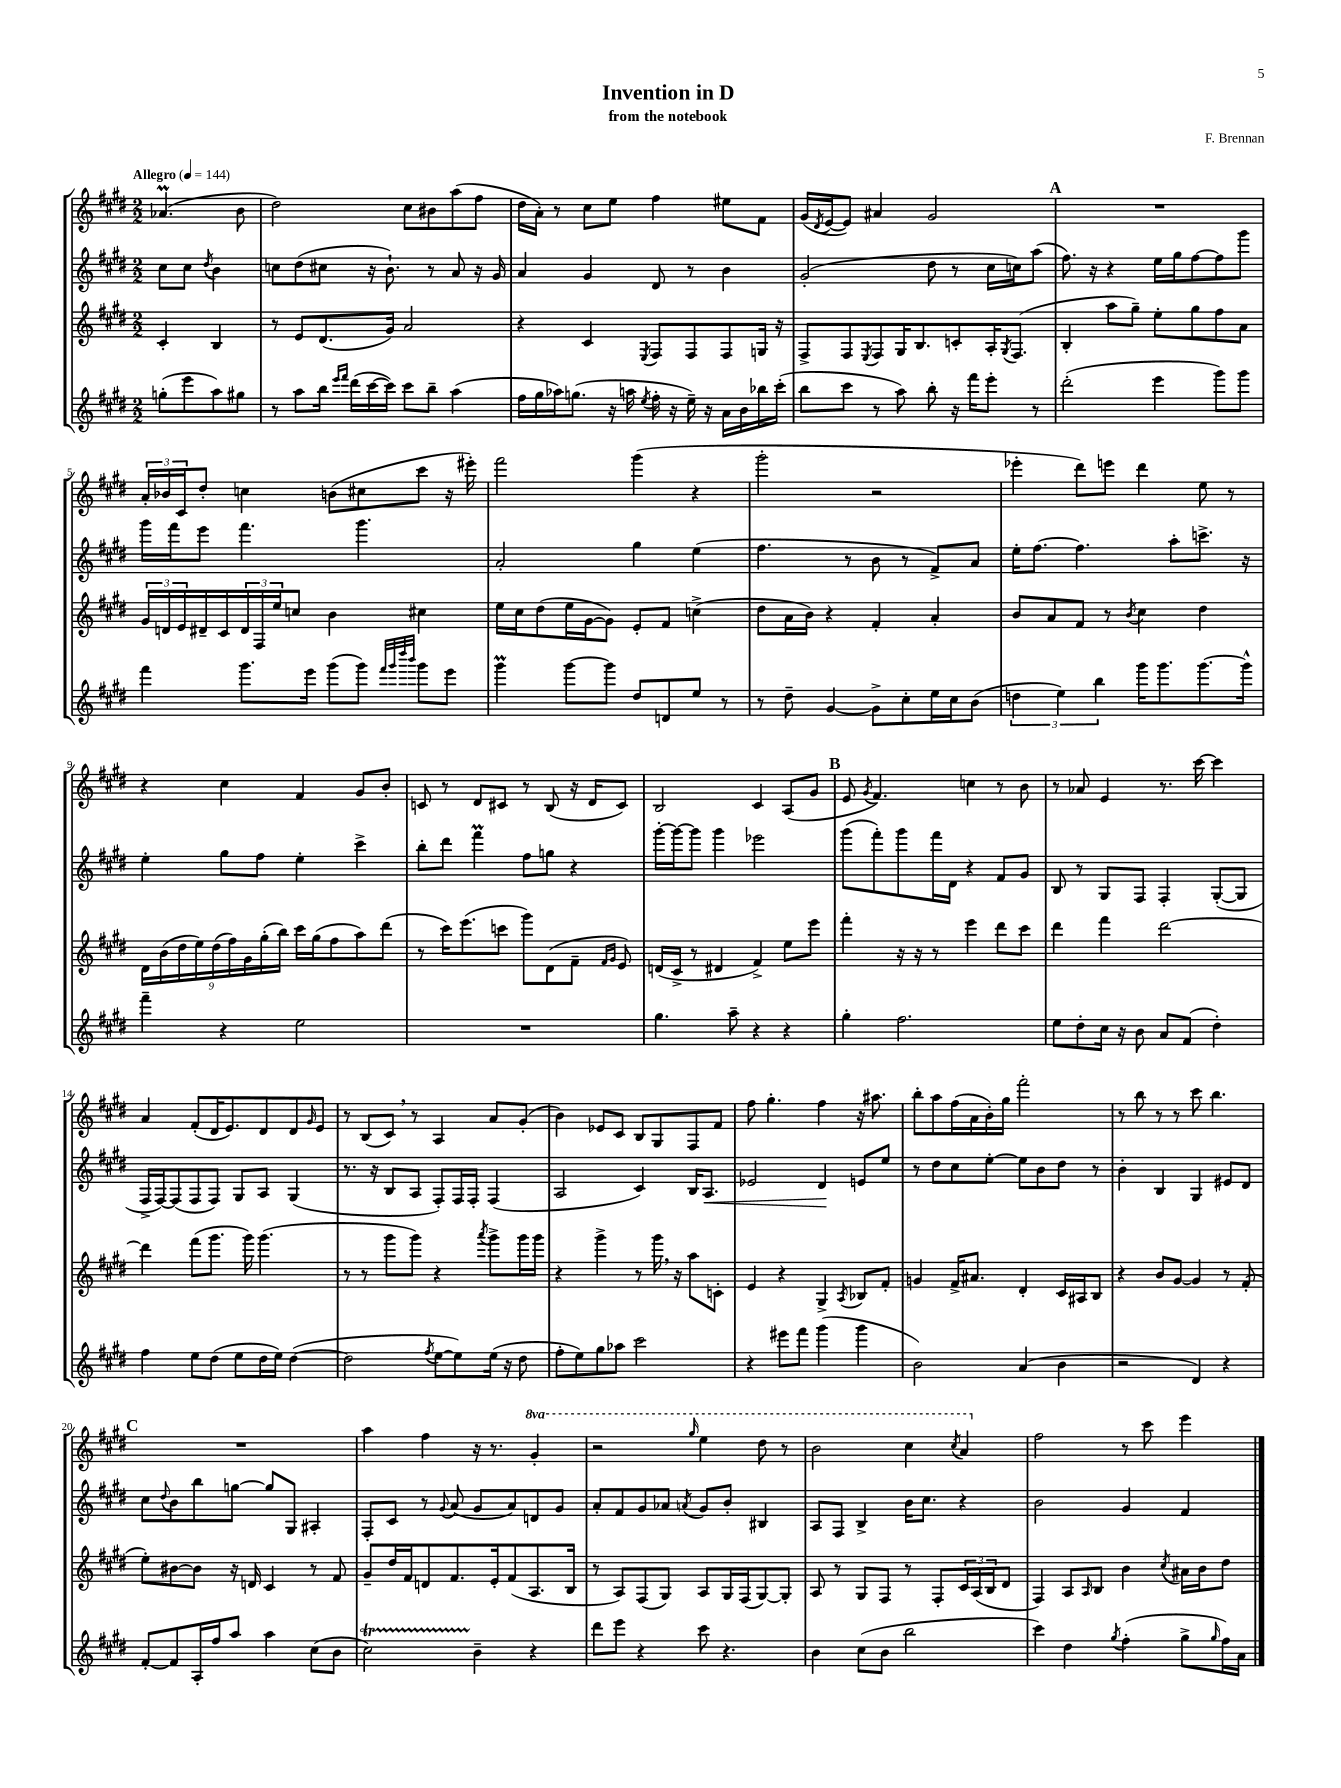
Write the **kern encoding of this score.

**kern	**kern	**kern	**kern
*staff4	*staff3	*staff2	*staff1
*clefG2	*clefG2	*clefG2	*clefG2
*k[f#c#g#d#]	*k[f#c#g#d#]	*k[f#c#g#d#]	*k[f#c#g#d#]
*M2/2	*M2/2	*M2/2	*M2/2
*MM144	*MM144	*MM144	*MM144
(8gg'	4c#'	8cc#	(4.a-
8eee	.	8cc#	.
.	.	8qdd#	.
8aa)	4B	4b	.
8gg#	.	.	8b
=	=	=	=
8r	8r	8cc	2dd#)
8aa	8e	(8dd#	.
16bb	(8.d#	8cc#	.
16qqeee	.	.	.
16qqfff#	.	.	.
(16ddd#	.	.	.
[16ccc#	.	16r	.
16ccc#])	16g#)	8.b`)	.
8ccc#	2a	.	8cc#
8bb~	.	8r	8b#
(4aa	.	8a	(8aa
.	.	16r	8ff#
.	.	16g#	.
=	=	=	=
16ff#	4r	4a	16dd#
16gg#	.	.	16a')
16aa-)	.	.	8r
(8.gg	.	.	.
.	4c#	4g#	8cc#
16r	.	.	8ee
16aa	.	.	.
8qee	8qE	.	.
16ff#'	8F#	8d#	4ff#
16r	.	.	.
16ee~)	8F#	8r	.
16r	.	.	.
16a	8F#	4b	8ee#
16b	.	.	.
16bb-	16G	.	8f#
(16ccc#'	16r	.	.
=	=	=	=
8bb	8F#^	(2g#'	(16g#
.	.	.	8qd#
.	.	.	[16e
8ccc#	8F#	.	8e])
.	8qE	.	.
8r	8F#	.	4a#
8aa)	16G#	.	.
.	8.B	.	.
8bb'	.	8dd#	2g#
16r	8c'	8r	.
16fff#	.	.	.
8eee'	16A'	16cc#	.
.	8qG#	.	.
.	(8.F#	16cc)	.
8r	.	(8aa	.
=	=	=	=
(2ddd#'	4B'	8.ff#)	1r
.	.	16r	.
.	8aa	4r	.
.	8gg#~)	.	.
4eee	8ee'	16ee	.
.	.	16gg#	.
.	8gg#	[8ff#	.
8ggg#)	8ff#	8ff#]	.
8ggg#	8a	8ggg#	.
=	=	=	=
4fff#	24g#	16ggg#	24a'
.	24d	.	24b-
.	.	16fff#	.
.	24e	.	24c#
.	16d#~	8eee	8dd#'
.	16c#	.	.
8.ggg#	24d#	4.fff#	4cc
.	24F#	.	.
.	24ee	.	.
.	8cc	.	.
16eee	.	.	.
(8ggg#	4b	.	(8b
8ggg#)	.	4.ggg#	8cc#
32qqfff#	.	.	.
32qqggg#	.	.	.
32qqdddd#	.	.	.
32qqbbb	.	.	.
8ggg#	4cc#	.	8ccc#
8eee	.	.	16r
.	.	.	16eee#')
=	=	=	=
4ggg#	16ee	2a'	2fff#
.	16cc#	.	.
.	(8dd#	.	.
[8ggg#	16ee	.	.
.	[16g#	.	.
8ggg#]	8g#])	.	.
8dd#	8e'	4gg#	(4ggg#
8d	8f#	.	.
8ee	(4cc^	(4ee	4r
8r	.	.	.
=	=	=	=
8r	8dd#	4.ff#	2ggg#'
8dd#~	16a	.	.
.	16b)	.	.
[4g#	4r	.	.
.	.	8r	.
8g#^]	4f#'	8b	2r
8cc#'	.	8r	.
16ee	4a'	8f#^)	.
16cc#	.	.	.
(8b	.	8a	.
=	=	=	=
6dd	8b	16ee'	4eee-'
.	.	[8.ff#	.
.	8a	.	.
6ee)	.	.	.
.	8f#	4.ff#]	8ddd#)
6bb	.	.	.
.	8r	.	8eee
.	8qb	.	.
16ggg#	4cc#	.	4ddd#
8.ggg#	.	.	.
.	.	8aa'	.
[8.ggg#	4dd#	8.ccc^	8ee
.	.	.	8r
16ggg#^^]	.	16r	.
=	=	=	=
4fff#~	18d#	4ee'	4r
.	(18b	.	.
.	18dd#	.	.
.	18ee)	.	.
.	(18dd#	.	.
4r	.	8gg#	4cc#
.	18ff#)	.	.
.	18g#	.	.
.	.	8ff#	.
.	(18gg#'	.	.
.	18bb)	.	.
2ee	16ccc#	4ee'	4f#
.	(16gg#	.	.
.	8ff#	.	.
.	8aa)	4ccc#^	8g#
.	(8ddd#	.	8b'
=	=	=	=
1r	8r	8bb'	8c
.	16ccc#)	8ddd#	8r
.	(8.eee	.	.
.	.	4fff#	8d#
.	8ccc	.	8c#
.	8ggg#)	8ff#	8r
.	(8d#	8gg	(8B
.	8f#~	4r	16r
.	.	.	16d#
.	16qqf#	.	.
.	16qqg#	.	.
.	8e)	.	8c#)
=	=	=	=
4.gg#	(16d	[16ggg#'	2B
.	16c#^	16ggg#_	.
.	8r	8ggg#]	.
.	4d#	4ggg#	.
8aa~	.	.	.
4r	4f#^)	2eee-	4c#
4r	8ee	.	(8A
.	8eee	.	8g#
=	=	=	=
4gg#'	4fff#'	(8ggg#	8e
.	.	.	8qg#
.	.	8fff#')	4.f#)
2.ff#	16r	8ggg#	.
.	16r	.	.
.	8r	16fff#	.
.	.	16d#	.
.	4eee	4r	4cc
.	8ddd#	8f#	8r
.	8ccc#	8g#	8b
=	=	=	=
8ee	4ddd#	8B	8r
8dd#'	.	8r	8a-
16cc#	4fff#	8G#	4e
16r	.	.	.
8b	.	8F#	.
8a	[2ddd#	4F#'	8.r
(8f#	.	.	.
.	.	.	[16ccc#
4dd#')	.	([8G#'	4ccc#]
.	.	8G#]	.
=	=	=	=
4ff#	4ddd#]	16F#^	4a
.	.	[16F#)	.
.	.	(8F#]	.
8ee	(8fff#	8F#	(8f#'
(8dd#	8.ggg#	8F#)	16d#
.	.	.	8.e)
8ee	.	8G#	.
.	16ggg#)	.	.
16dd#	(4.ggg#	8A	8d#
16ee)	.	.	.
([4dd#	.	(4G#	8d#
.	.	.	16qqg#
.	.	.	8e
=	=	=	=
2dd#]	8r	8.r	8r
.	8r	.	(8B
.	.	16r	.
.	8ggg#	8B	8c#)
.	8ggg#)	8A	8r
8qff#	.	.	.
[8ee	4r	8F#')	4A
8ee])	.	16F#	.
.	.	16F#'	.
.	8qaaa	.	.
(16ee	8ggg#^	(4F#	8a
16r	.	.	.
8dd#	16ggg#	.	(8g#'
.	16ggg#	.	.
=	=	=	=
8ff#'	4r	2A	4b)
8ee)	.	.	.
8gg#	4ggg#^	.	8e-
8aa-	.	.	8c#
2ccc#	8r	4c#)	8B
.	16ggg#	.	8G#
.	16r	.	.
.	8aa	16B	8F#
.	.	8.A	.
.	8c'	.	8f#
=	=	=	=
4r	4e	2e-	8ff#
.	.	.	4.gg#'
8eee#	4r	.	.
8fff#	.	.	.
(4ggg#	4G#^	4d#	4ff#
.	8qA	.	.
4ggg#	8B-	8e	16r
.	.	.	8.aa#
.	8f#'	8ee	.
=	=	=	=
2b)	4g	8r	8bb'
.	.	8dd#	8aa
.	16f#^	8cc#	(16ff#
.	8.a#	.	16a
.	.	[8ee'	16b')
.	.	.	16gg#
(4a	4d#'	8ee]	2fff#'
.	.	8b	.
4b	16c#	8dd#	.
.	16A#	.	.
.	8B	8r	.
=	=	=	=
2r	4r	4b'	8r
.	.	.	8bb
.	8b	4B	8r
.	[8g#	.	8r
4d#)	4g#]	4G#	8ccc#
.	.	.	4.bb
4r	8r	8e#	.
.	(8f#'	8d#	.
=	=	=	=
[8f#'	8ee')	8cc#	1r
.	.	8qqdd#	.
8f#]	[8b#	8b	.
16A'	8b#]	8bb	.
16ff#	.	.	.
8aa	16r	[8gg	.
.	16d	.	.
4aa	4c#	8gg]	.
.	.	8G#	.
(8cc#	8r	4A#'	.
8b	8f#	.	.
=	=	=	=
2cc#)	8g#~	8F#'	4aa
.	16dd#	8c#	.
.	16f#	.	.
.	8d	8r	4ff#
.	.	8qqg#	.
.	8.f#	(8a	.
4b~	.	8g#	16r
.	16e'	.	8.r
.	(8f#	8a)	.
4r	8.A	8d	4gg#'
.	.	8g#	.
.	16B	.	.
=	=	=	=
8ddd#	8r	8a'	2r
8eee	8A)	8f#	.
4r	(8F#	8g#	.
.	8G#)	8a-	.
.	.	8qa	16qqggg#
8ccc#	8A	8g#	4eee
4.r	16G#	8b'	.
.	(16F#	.	.
.	[8G#)	4B#	8ddd#
.	8G#']	.	8r
=	=	=	=
4b	8A	8A	2bb
.	8r	8F#	.
(8cc#	8G#	4B^	.
8b	8F#	.	.
2bb	8r	16b	4ccc#
.	.	8.cc#	.
.	8F#'	.	.
.	.	.	8qccc#
.	24c#	4r	4aa
.	(24A	.	.
.	24B	.	.
.	8d#	.	.
=	=	=	=
4ccc#)	4F#)	2b	2ff#
4dd#	8A	.	.
.	16qqA	.	.
.	8B	.	.
8qgg#	.	.	.
(4ff#'	4b	4g#	8r
.	.	.	8ccc#
.	8qcc#	.	.
8gg#^	16a#	4f#	4eee
.	16b	.	.
16qqgg#	.	.	.
16ff#)	8dd#	.	.
16a	.	.	.
==	==	==	==
*-	*-	*-	*-
